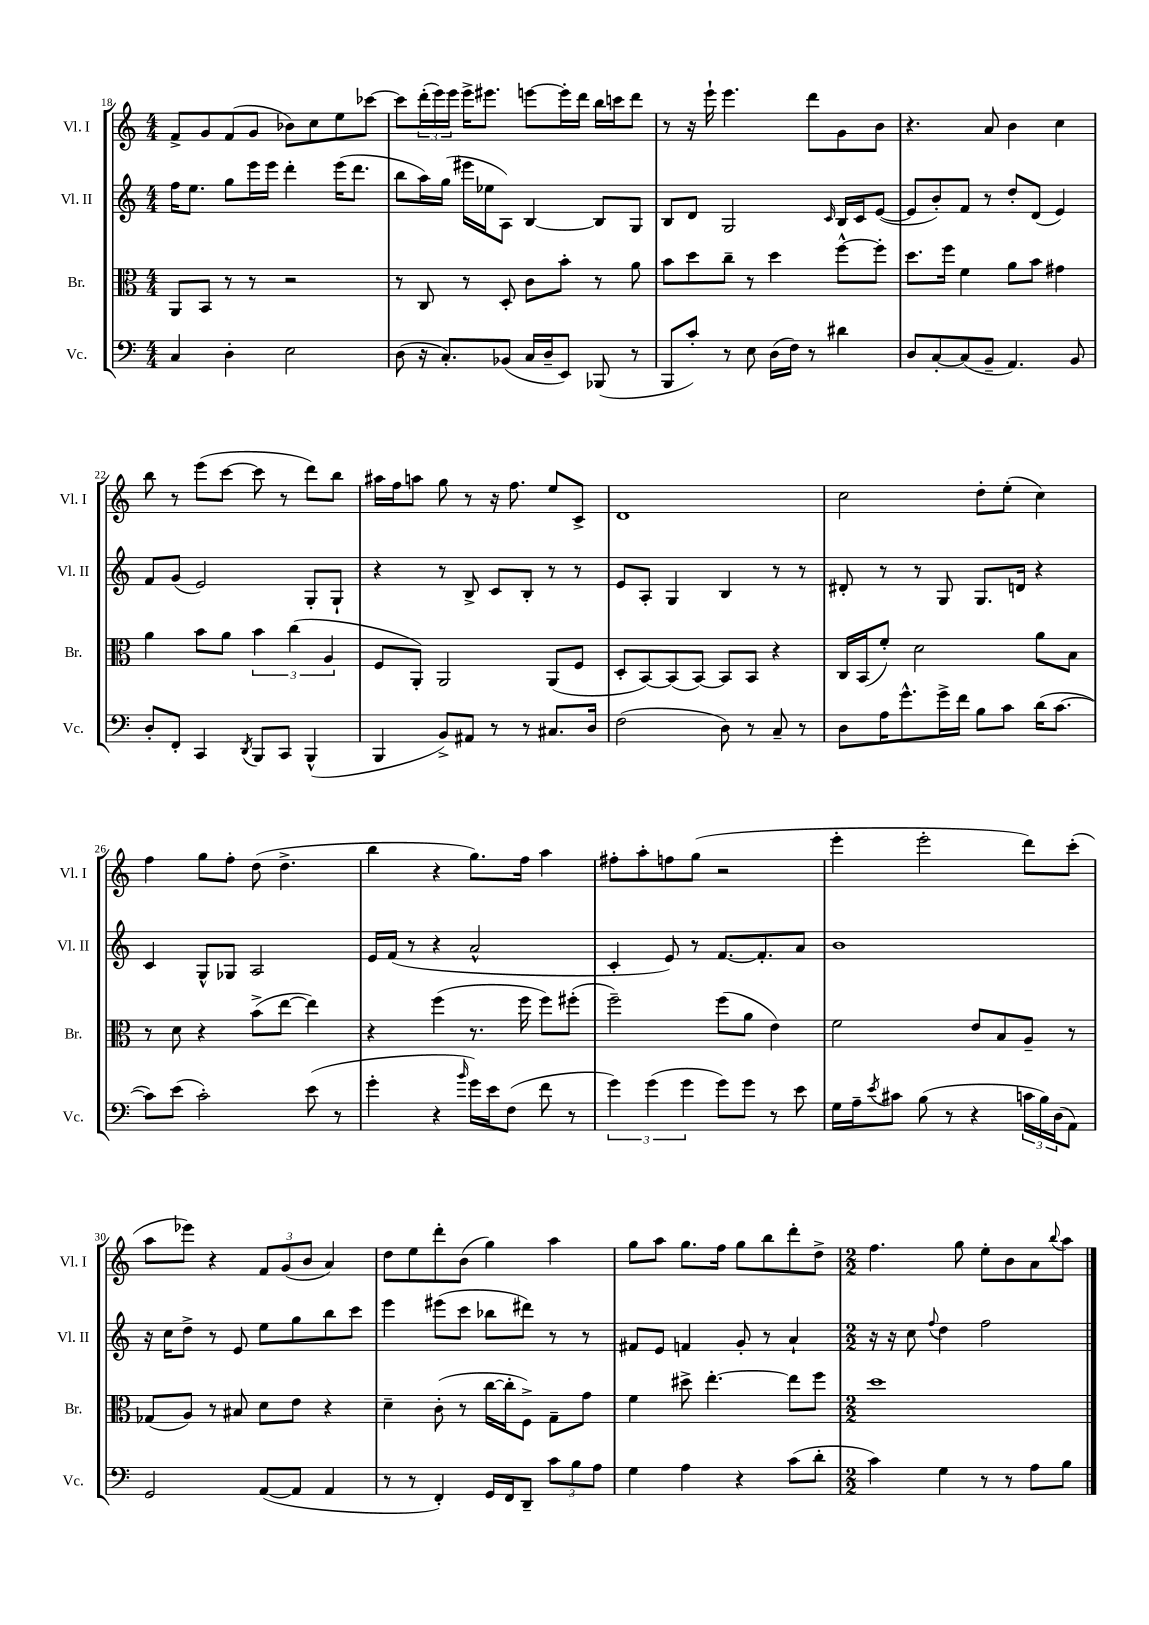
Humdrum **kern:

**kern	**kern	**kern	**kern
*staff4	*staff3	*staff2	*staff1
*clefF4	*clefC3	*clefG2	*clefG2
*k[]	*k[]	*k[]	*k[]
*M4/4	*M4/4	*M4/4	*M4/4
4C	8AA	16ff	8f^
.	.	8.ee	.
.	8BB	.	8g
4D'	8r	8gg	(8f
.	8r	16eee	8g
.	.	16eee	.
2E	2r	4ddd'	8b-)
.	.	.	8cc
.	.	(16eee	8ee
.	.	8.ddd	.
.	.	.	[8ccc-
=	=	=	=
(8D	8r	8bb	8ccc-]
16r	8C	16aa)	(24ddd'
.	.	.	24eee)
8.C')	.	(16gg	.
.	.	.	24eee
.	8r	16eee#	16eee^
.	.	16ee-	8.eee#
(8BB-	8D'	8A)	.
16C	8c	[4B	[8eee
16D~	.	.	.
8EE)	8b'	.	16eee']
.	.	.	16ddd
(8BBB-	8r	8B]	16bb
.	.	.	16ccc
8r	8a	8G	8ddd
=	=	=	=
8BBB	8b	8B	8r
8c')	8dd	8d	16r
.	.	.	16eee`
8r	8cc~	2G	4.eee
8E	8r	.	.
(16D	4dd	.	.
16F)	.	.	.
8r	.	.	8ddd
.	.	16qqc	.
4d#	[8ff^^	16B	8g
.	.	16c	.
.	8ff']	([8e	8b
=	=	=	=
8D	8.dd	8e]	4.r
[8C'	.	8b')	.
.	16ff	.	.
(8C]	4f	8f	.
8BB~	.	8r	8a
4.AA)	8a	8dd'	4b
.	8b	(8d	.
.	4g#	4e)	4cc
8BB	.	.	.
=	=	=	=
8D'	4a	8f	8bb
8FF'	.	(8g	8r
4CC	8b	2e)	(8eee
.	8a	.	[8ccc
8qDD	.	.	.
8BBB	6b	.	8ccc]
8CC	.	.	8r
.	(6cc	.	.
(4BBB^^	.	8G'	8ddd)
.	6A	.	.
.	.	8G`	8bb
=	=	=	=
4BBB	8F	4r	16aa#
.	.	.	16ff
.	8AA')	.	8aa
8BB^)	2AA	8r	8gg
8AA#	.	8B^	8r
8r	.	8c	16r
.	.	.	8.ff
8r	.	8B'	.
8.C#	(8AA	8r	8ee
.	8F	8r	8c^
16D	.	.	.
=	=	=	=
(2F	8D'	8e	1d
.	[8BB)	8A'	.
.	(8BB]	4G	.
.	[8BB)	.	.
8D)	8BB]	4B	.
8r	8BB	.	.
8C~	4r	8r	.
8r	.	8r	.
=	=	=	=
8D	16C	8d#'	2cc
.	(16BB	.	.
16A	8f')	8r	.
8.g^^	.	.	.
.	2d	8r	.
16g^	.	8G	.
16f	.	.	.
8B	.	8.G	8dd'
8c	.	.	(8ee'
.	.	16d	.
(16d	8a	4r	4cc)
[8.c	.	.	.
.	8B	.	.
=	=	=	=
8c])	8r	4c	4ff
(8e	8d	.	.
2c')	4r	8G^^	8gg
.	.	8G-	8ff'
.	(8b^	2A	(8dd
.	[8ee	.	4.dd^
(8e	4ee])	.	.
8r	.	.	.
=	=	=	=
4g'	4r	16e	4bb
.	.	(16f	.
.	.	8r	.
4r	(4ff	4r	4r
16qqb	.	.	.
16g)	8.r	2a^^	8.gg)
16e	.	.	.
(8F	.	.	.
.	16ff	.	16ff
8f	8ff)	.	4aa
8r	(8ff#'	.	.
=	=	=	=
6g)	2ff~)	4c'	8ff#'
.	.	.	8aa'
(6g	.	.	.
.	.	8e)	8ff
6g	.	.	.
.	.	8r	(8gg
8g)	(8ff	[8.f	2r
8g	8a	.	.
.	.	8.f']	.
8r	4e)	.	.
8e	.	8a	.
=	=	=	=
16G	2f	1b	4eee'
16A~	.	.	.
8qe	.	.	.
8c#	.	.	.
(8B	.	.	2eee'
8r	.	.	.
4r	8e	.	.
.	8B	.	.
24c	8A~	.	8ddd)
24B)	.	.	.
(24D	.	.	.
8AA)	8r	.	(8ccc'
=	=	=	=
2GG	(8G-	16r	8aa
.	.	16cc	.
.	8A)	8dd^	8eee-)
.	8r	8r	4r
.	8B#	8e	.
([8AA	8d	8ee	12f
.	.	.	(12g
8AA]	8e	8gg	.
.	.	.	12b
4AA	4r	8bb	4a)
.	.	8ccc	.
=	=	=	=
8r	4d~	4eee	8dd
8r	.	.	8ee
4FF')	(8c'	(8eee#	8ddd'
.	8r	8ccc	(8b
16GG	[16cc	8bb-	4gg)
16FF	16cc']	.	.
8DD~	8F^)	8ddd#)	.
12c	8G~	8r	4aa
12B	.	.	.
.	8g	8r	.
12A	.	.	.
=	=	=	=
4G	4f	8f#	8gg
.	.	8e	8aa
4A	8dd#^	4f	8.gg
.	[4.ee'	.	.
.	.	.	16ff
4r	.	8g'	8gg
.	.	8r	8bb
(8c	8ee]	4a`	8ddd'
8d'	8ff	.	8dd^
=	=	=	=
*M2/2	*M2/2	*M2/2	*M2/2
4c)	1dd	16r	4.ff
.	.	16r	.
.	.	8cc	.
.	.	8qqff	.
4G	.	4dd	.
.	.	.	8gg
8r	.	2ff	8ee'
8r	.	.	8b
8A	.	.	8a
.	.	.	8qqbb
8B	.	.	8aa
==	==	==	==
*-	*-	*-	*-
